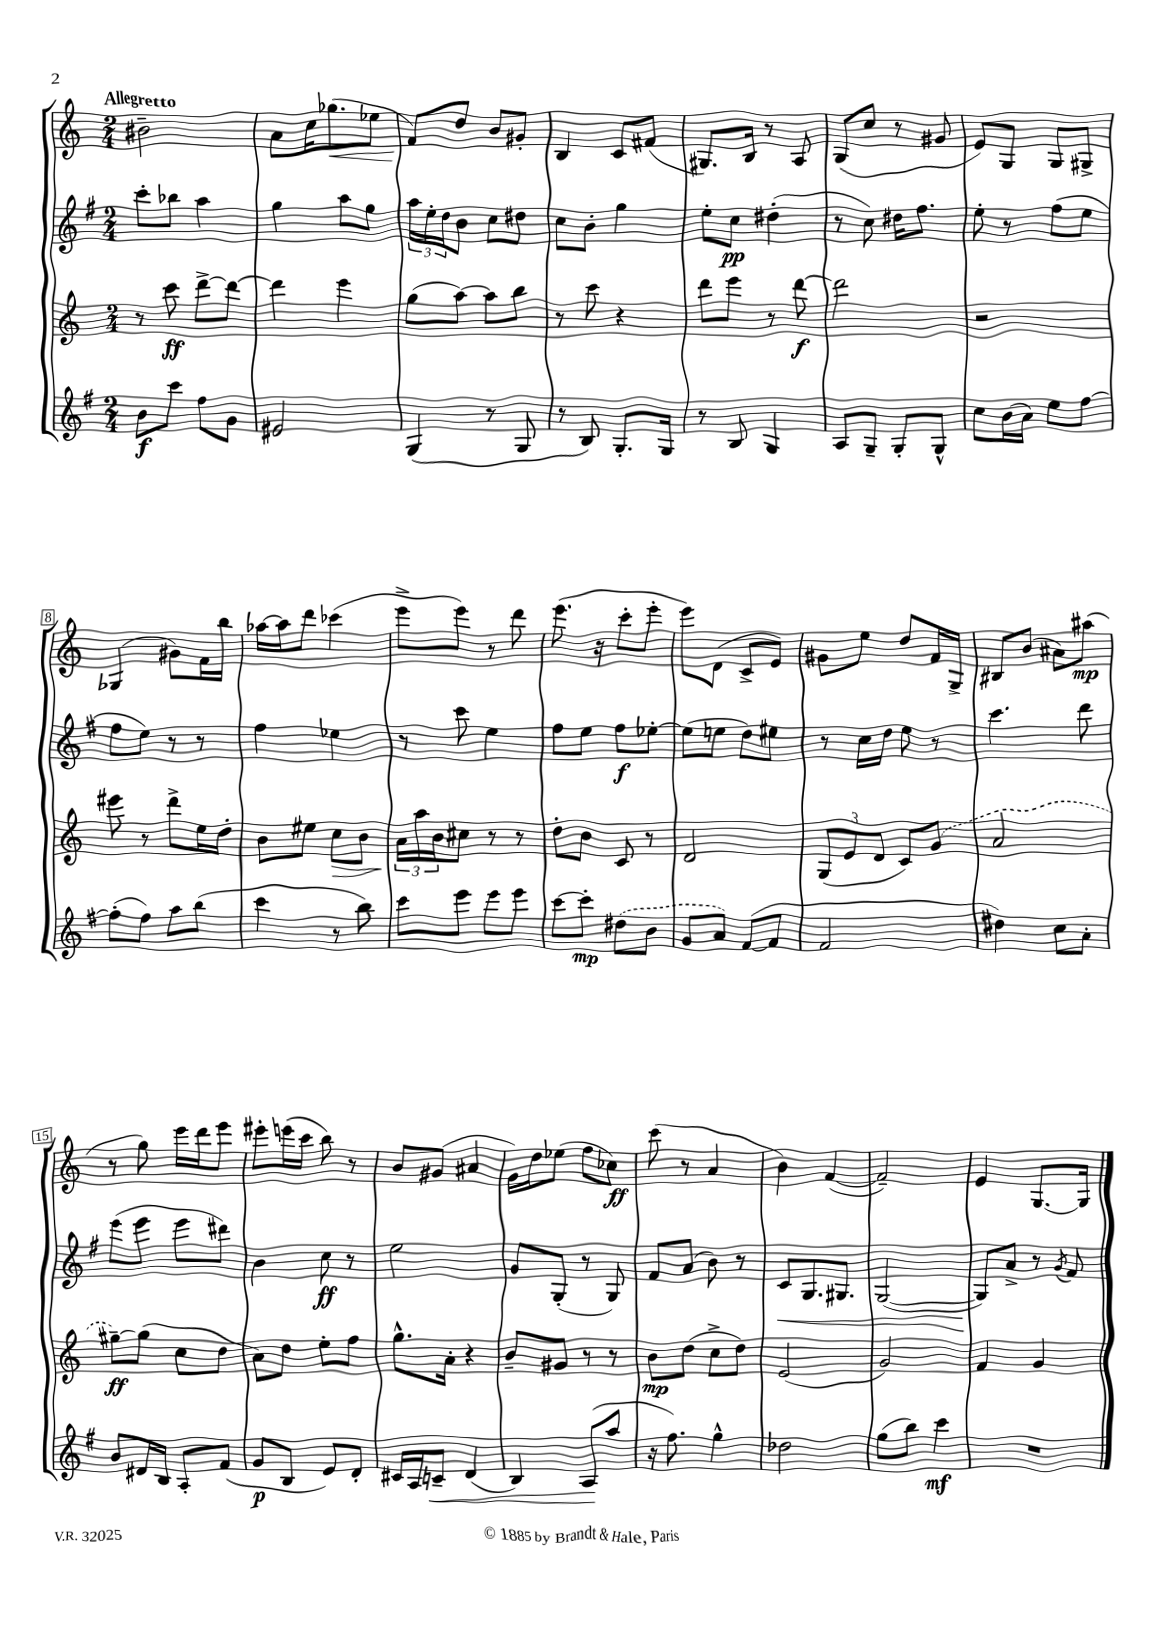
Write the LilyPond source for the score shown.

<<
\new StaffGroup <<
\new Staff = "s0" {
    \clef treble \key c \major \numericTimeSignature \time 2/4 \tempo "Allegretto"
    bis'2-- |
    a'8 c''16 ges''8.\<( ees''8 |
    f'8\!) d''8 b'8 gis'8-. |
    b4 c'8 fis'8( |
    gis8.) b16 r8 a8 |
    g8( c''8 r8 gis'8 |
    e'8) g8 g8 gis8-> |
    ges4( gis'8) f'16 b''16 |
    aes''16~ aes''16 d'''8 ces'''4( |
    e'''8-> e'''8) r8 d'''8 |
    e'''8.( r16 c'''8-. e'''8-. |
    e'''8) d'8( c'8-> e'8) |
    gis'8 e''8 d''8 f'16 g16-> |
    bis8 b'8( ais'8) ais''8\mp( |
    r8 g''8) e'''16 d'''16 e'''8 |
    eis'''8-. e'''16( c'''16 b''8) r8 |
    b'8 gis'8( ais'4 |
    g'16) d''16 ees''8( f''8 ces''8\ff) |
    c'''8( r8 a'4 |
    b'4) f'4~( |
    f'2--) |
    e'4 g8.~ g16 \bar "|." |
}
\new Staff = "s1" {
    \clef treble \key g \major \numericTimeSignature \time 2/4
    c'''8-. bes''8 a''4 |
    g''4 a''8 g''8 |
    \tuplet 3/2 { a''16 e''16-. d''16 } b'8 c''8 dis''8 |
    c''8 b'8-. g''4 |
    e''8-. c''8\pp dis''4-.( |
    r8 c''8) dis''16 fis''8. |
    e''8-. r8 fis''8( e''8 |
    fis''8 e''8) r8 r8 |
    fis''4 ees''4 |
    r8 c'''8 e''4 |
    fis''8 e''8 fis''8\f ees''8~-. |
    ees''8( e''8 d''8) eis''8 |
    r8 c''16 d''16 e''8 r8 |
    c'''4. d'''8 |
    e'''8( e'''8 e'''8 dis'''8) |
    b'4 c''8\ff r8 |
    e''2 |
    g'8 g8-.( r8 g8) |
    fis'8 a'8( b'8) r8 |
    c'8\< g8. gis8. |
    g2~( |
    g8\!) a'8-> r8 \acciaccatura { g'8 } fis'8 \bar "|." |
}
\new Staff = "s2" {
    \clef treble \key c \major \numericTimeSignature \time 2/4
    r8 c'''8\ff d'''8~-> d'''8~ |
    d'''4 e'''4 |
    g''8( a''8~) a''8 b''8 |
    r8 c'''8 r4 |
    d'''8 e'''8 r8 d'''8~\f |
    d'''2 |
    r2 |
    eis'''8 r8 d'''8-> e''16 d''16-. |
    b'8 eis''8 c''8\> b'8 |
    \tuplet 3/2 { a'16\! a''16 b'16 } cis''8 r8 r8 |
    d''8-. b'8 c'8 r8 |
    d'2 |
    \tuplet 3/2 { g8( e'8 d'8 } c'8) \once \slurDashed g'8( |
    a'2 |
    gis''8~--\ff) gis''8( c''8 d''8 |
    a'8) d''8 e''8-. f''8 |
    g''8.-^ a'16-. r4 |
    b'8-- gis'8 r8 r8 |
    b'8\mp d''8( c''8-> d''8) |
    e'2( |
    g'2) |
    f'4 g'4 \bar "|." |
}
\new Staff = "s3" {
    \clef treble \key g \major \numericTimeSignature \time 2/4
    b'8\f c'''8 fis''8 g'8 |
    eis'2 |
    g4( r8 g8 |
    r8 b8) g8.-. g16 |
    r8 b8 g4 |
    a8 g8-- g8-. g8-^ |
    c''8 b'16( a'16) e''8 fis''8~ |
    fis''8-.( fis''8) a''8 b''8( |
    c'''4 r8 b''8) |
    c'''8 e'''8 e'''8 e'''8 |
    c'''8~ c'''8-.\mp \once \slurDashed dis''8( b'8 |
    g'8 a'8) fis'8~( fis'8 |
    fis'2 |
    dis''4) c''8 a'8-. |
    b'8 dis'16 b16 a8-. fis'8( |
    g'8\p b8 e'8) d'8-. |
    cis'16 a16 c'8--\< d'4( |
    b4) a8\!( a''8 |
    r16 fis''8.) g''4-^ |
    des''2 |
    g''8( b''8) c'''4\mf |
    R2 \bar "|." |
}
>>
>>
\layout { \context { \Score \override BarNumber.stencil = #(make-stencil-boxer 0.1 0.3 ly:text-interface::print) } }
